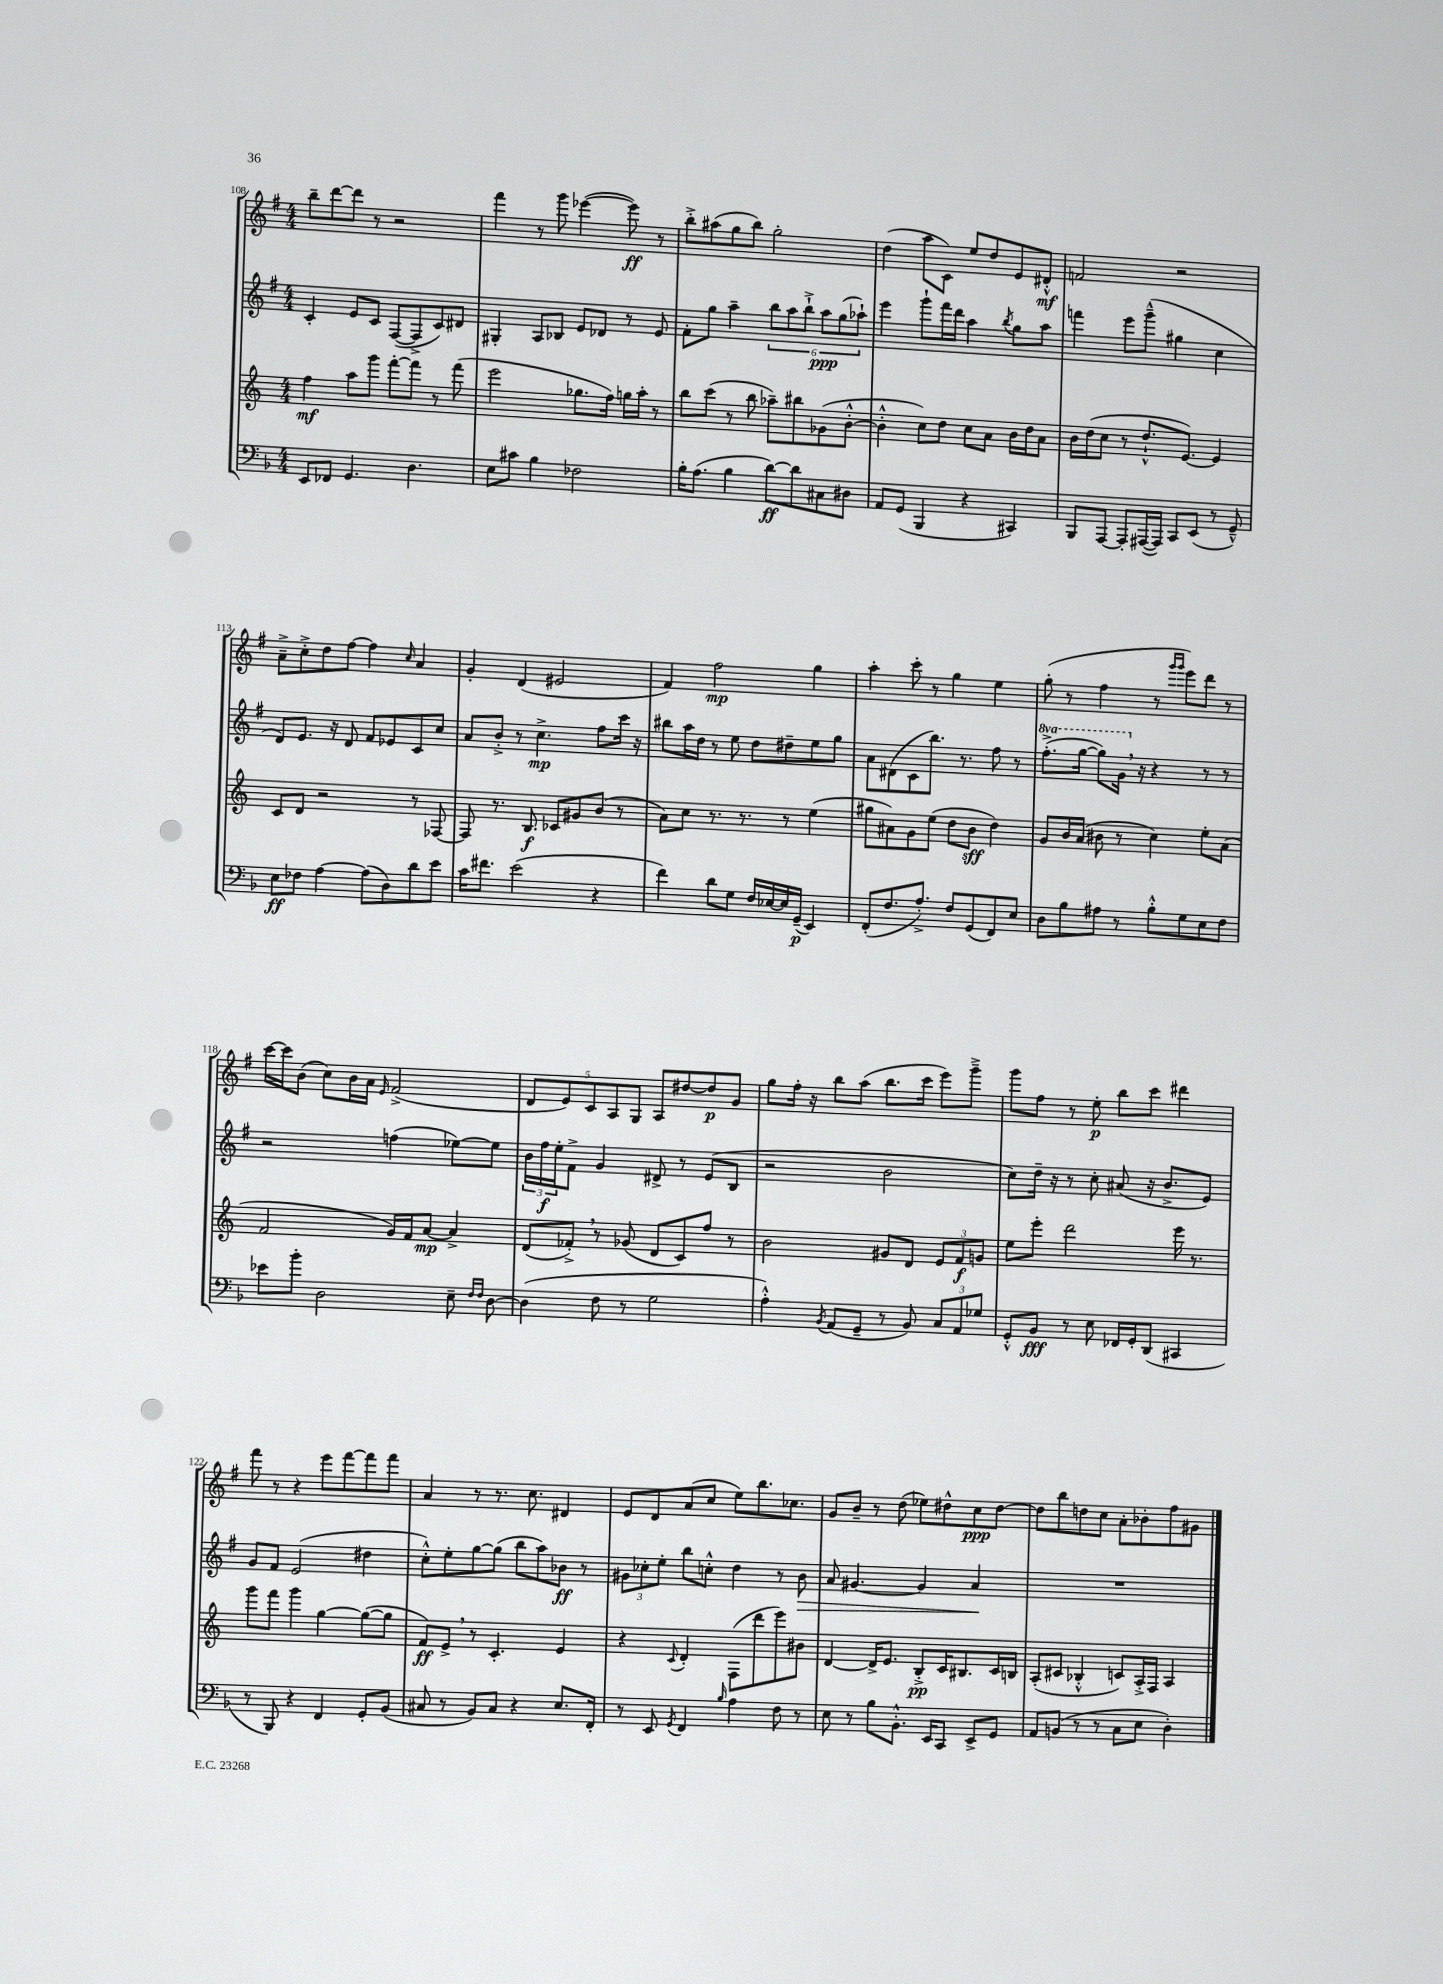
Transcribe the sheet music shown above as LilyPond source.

<<
\new StaffGroup <<
\new Staff = "s0" {
    \clef treble \key g \major \numericTimeSignature \time 4/4
    b''8-- d'''8~ d'''8 r8 r2 |
    fis'''4 r8 g'''8 ees'''4~( ees'''8\ff) r8 |
    b''8-.-> ais''8( g''8 b''8) g''2-. |
    d''4( a''8 c'8) e''8 d''8 e'8 dis'8-.-^\mf |
    f'2 r2 |
    a'8---> c''8-.-> d''8 fis''8~ fis''4 \grace { c''16 } a'4 |
    g'4-. d'4( eis'2 |
    fis'4) fis''2\mp g''4 |
    a''4-. c'''8-. r8 g''4 e''4 |
    g''8-.( r8 fis''4 r8 \grace { g'''16 g'''16 } e'''8) d'''8 r8 |
    c'''16~ c'''16 b'8( c''8) b'16 a'16 \grace { e'16 } fis'2->( |
    \tuplet 5/4 { d'8 e'8) c'8 a8 g8 } a8 dis''8~ dis''8\p g'8 |
    g''8 fis''16-. r16 b''8 a''8( b''8. c'''16 e'''8) g'''8---> |
    g'''8 fis''8 r8 e''8-.\p b''8 c'''8 dis'''4 |
    fis'''8 r8 r4 e'''8 fis'''8~ fis'''8 fis'''8 |
    a'4 r8 r8. c''8. dis'4 |
    e'8 d'8 a'8( c''8 e''8) b''8. ces''8. |
    g'8 b'8-- r8 d''8( ees''8) dis''8-^ c''8\ppp dis''8~ |
    dis''8 b''8 d''8 c''8 a'8-. bes'8-. fis''8 gis'8 \bar "|." |
}
\new Staff = "s1" {
    \clef treble \key g \major \numericTimeSignature \time 4/4 \set Staff.ottavationMarkups = #ottavation-simple-ordinals
    c'4-. e'8 c'8 fis8~( fis8-> c'8) dis'8 |
    gis4-. a8 bes8 e'8 des'8 r8 e'8 |
    fis'8-. g''8 a''4-- \tuplet 6/4 { b''8 a''8 b''8-!-> a''8\ppp g''8( aes''8-!) } |
    e'''4 g'''8-! fis'''16 d'''16 a''4 \acciaccatura { b''8 } g''8 a''8 |
    f'''4 e'''8 g'''8---^( gis''4 c''4 |
    d'8) e'8. r16 d'8 fis'8 ees'8 c'8 c''8 |
    a'8 b'8-.-> r8 c''4.->\mp fis''8 c'''16 r16 |
    bis''8 a''16 d''16 r8 e''8 d''8 dis''8-- e''8 g''8 |
    a'8 dis'8( c'8 b''8.) r8. fis''8 r8 |
    \ottava #1 fis'''8.-.->( g'''16~ g'''8) g''16 \breathe \ottava #0 r16 r4 r8 r8 |
    r2 f''4( ees''8~) ees''8 |
    \tuplet 3/2 { b'16 fis''16\f e''16-. } fis'8-> g'4 dis'8-> r8 e'8( b8 |
    r2 b'2 |
    c''8) d''16-- r16 r8 c''8-. ais'8( r16 b'8.-> e'8) |
    g'8 fis'8 e'2( dis''4 |
    c''8-.-^) e''8-. g''8~ g''8( b''8 a''8) bes'8\ff r8 |
    \tuplet 3/2 { gis'8 ces''8-. e''8-. } b''8 c''8-.-^ d''4 r8 b'8\> |
    a'8 gis'4.~ gis'4 a'4\! |
    R1 \bar "|." |
}
\new Staff = "s2" {
    \clef treble \key c \major \numericTimeSignature \time 4/4
    f''4\mf a''8 g'''8 f'''8~-. f'''8 r8 f'''8( |
    e'''2 ges''8. f''16) g''16 a''16-. r8 |
    b''8 c'''8( r8 b''8 aes''8--) bis''8 ges'8( b'8~-.-^ |
    b'4-.-^ c''8) d''8 c''8 a'8 b'16 d''16 a'8 |
    b'16 d''16( c''8 r8 d''8.-!-^ e'8.~) e'4 |
    c'8 d'8 r2 r8 fes8~ |
    fes8 r8. b8.\f ces'8 gis'8 b'8( r8 |
    a'8) c''8 r8. r8. r8 e''4( |
    gis''8 ais'8) g'8 e''8( d''8 b'8\sff d''4) |
    g'8 b'16 a'16( bis'8 r8 c''4) e''8-. a'8( |
    f'2 g'16) f'16 a'8~\mp a'4-> |
    d'8( fes'8-.->) \breathe r8 ges'8( d'8 c'8) f''8 r8 |
    b'2 gis'8 d'8 \tuplet 3/2 { e'8 f'8\f g'8 } |
    e''8 e'''8-. d'''2 e'''16 r8. |
    g'''8 f'''8 g'''4 g''4~ g''8~( g''8 |
    f'8\ff) e'8-> \breathe r8 c'4.-. e'4 |
    r4 \appoggiatura { c'8 } d'4-. f8( d'''8 e'''8) bis'8 |
    d'4~ d'16-> e'8. b8-.->\pp c'16 bis8. c'16 b16 |
    a8-.( cis'8 bes4-.-^ c'8) a16-.-> f16 a4 \bar "|." |
}
\new Staff = "s3" {
    \clef bass \key f \major \numericTimeSignature \time 4/4
    e,8 fes,8 g,4. d4. |
    e8 cis'8 bes4 fes2 |
    bes16-. a8.( bes4 d'8~\ff) d'8 cis8 dis8 |
    a,8 g,8( bes,,4 r4 cis,4) |
    bes,,8 a,,8~ a,,8-. ais,,16~( ais,,16) c,8 e,8( r8 g,8---^) |
    e8\ff fes8 a4~ a8( d8) d'8 e'8 |
    c'16 fis'8. e'2( r4 |
    f'4) d'8 g8 f16 ees16~ ees16 g,16--\p( e,4) |
    f,8-.( f8. a8.-.->) f8 g,8( f,8) e8 |
    d8 bes8 ais8 r8 bes8-.-^ g8 e8 f8 |
    ees'8 bes'8-. d2 e8-- \grace { f16 f16 } d8~ |
    d4( f8 r8 g2 |
    a4-.-^) \acciaccatura { bes,8 } a,8( g,8-- r8 bes,8) \tuplet 3/2 { c8 a,8 ges8 } |
    g,8-.-^ bes,8\fff r8 e8 fes,16 g,16-. d,8( cis,4 |
    r8 bes,,8) r4 f,4 g,8-. bes,8( |
    cis8 r8 bes,8) cis8 r4 e8. f,16-. |
    r8 e,8 \acciaccatura { g,8 } f,4 \grace { bes16 } a4 f8 r8 |
    e8 r8 bes8 bes,8.-.-^ e,16 c,8 e,8-> g,8 |
    a,8 b,8( r8 r8 c8 e8 d4-.) \bar "|." |
}
>>
>>
\layout { \context { \Score currentBarNumber = #108 } }
